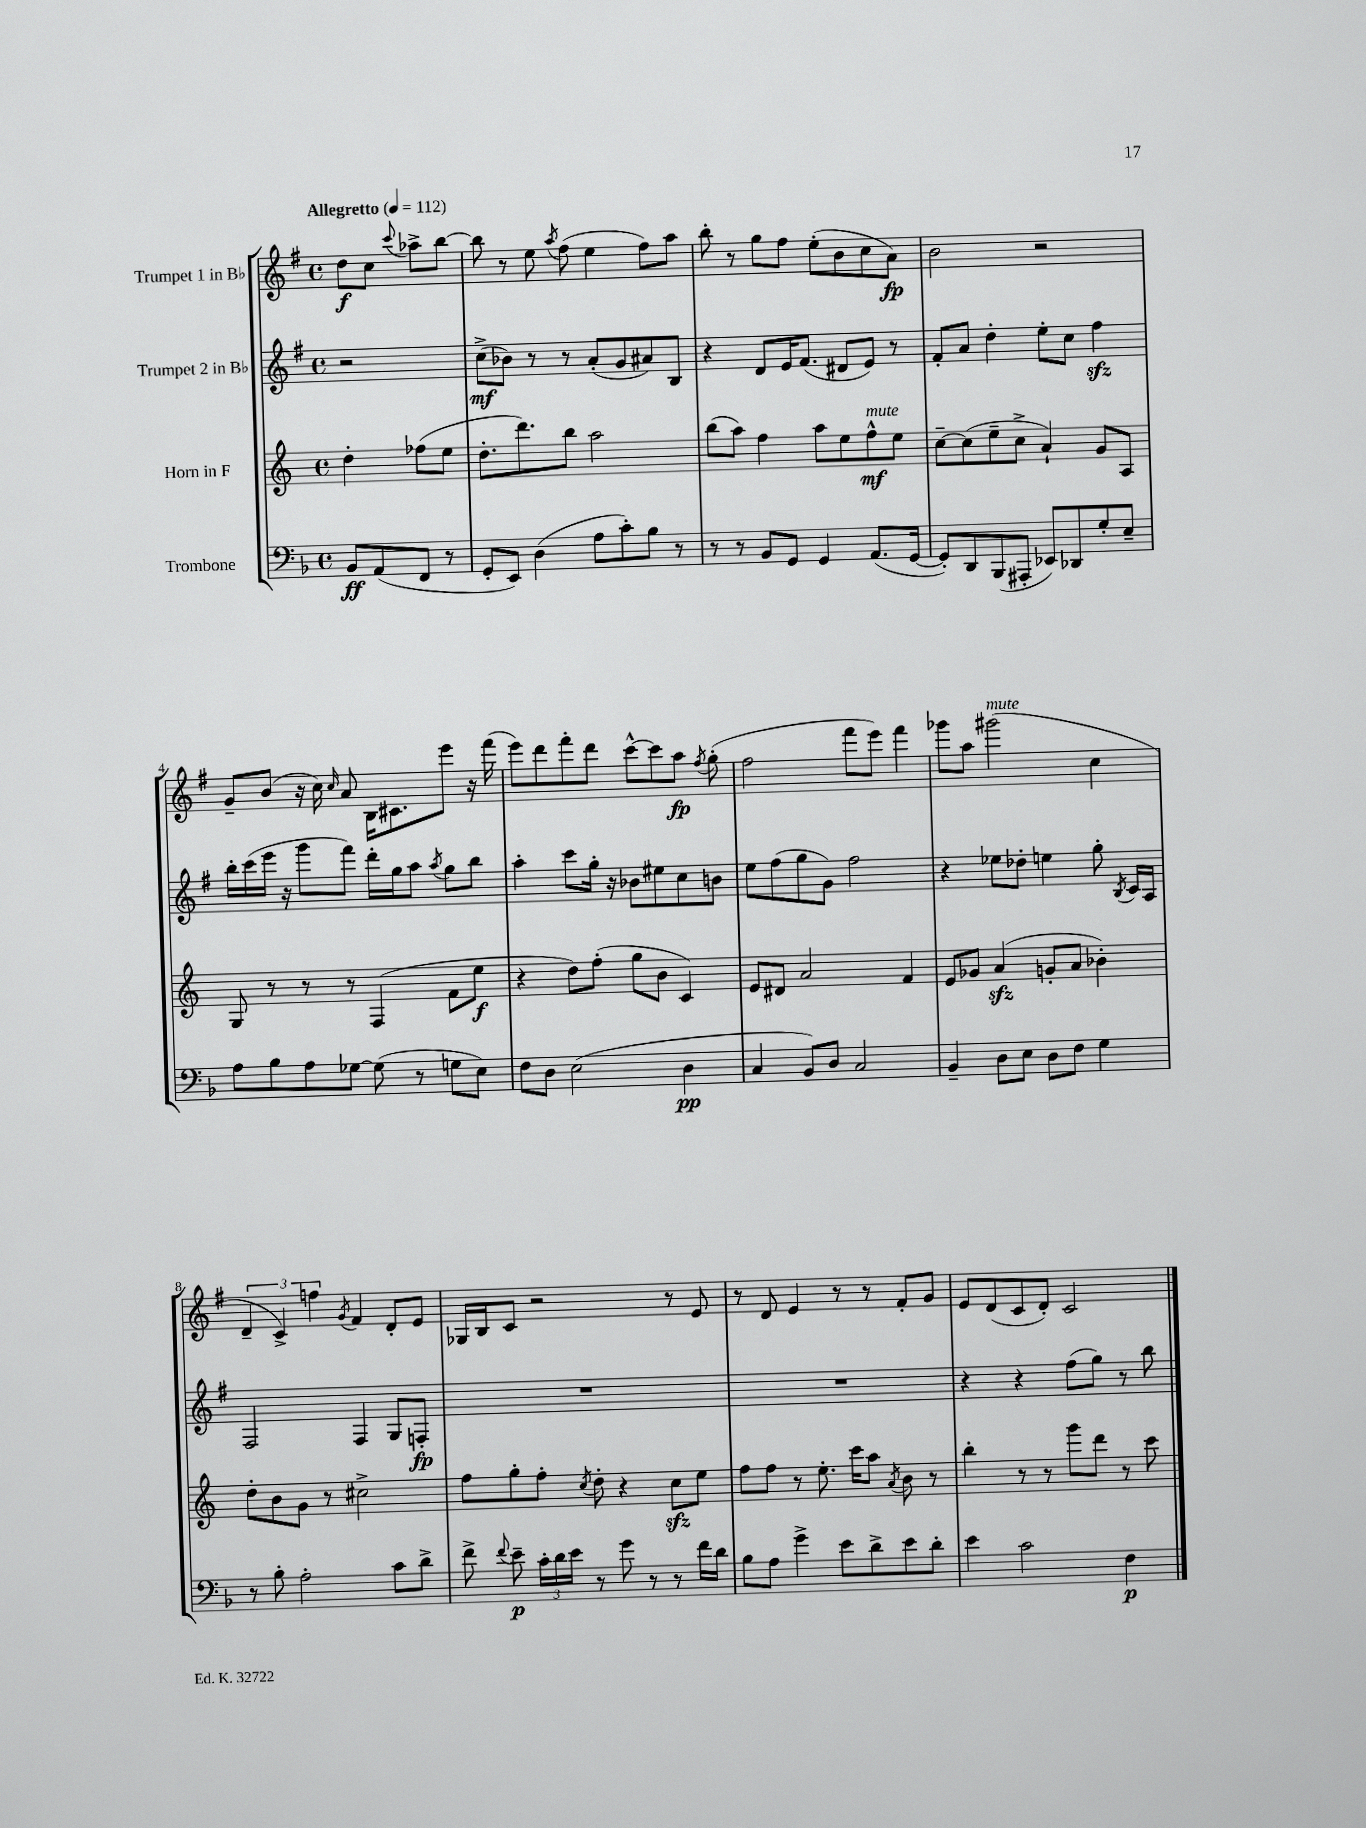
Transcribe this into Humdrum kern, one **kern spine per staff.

**kern	**dynam	**kern	**dynam	**kern	**dynam	**kern	**dynam
*part4	*part4	*part3	*part3	*part2	*part2	*part1	*part1
*staff4	*staff4	*staff3	*staff3	*staff2	*staff2	*staff1	*staff1
*I"Trombone	*	*I"Horn in F	*	*I"Trumpet 2 in B♭	*	*I"Trumpet 1 in B♭	*
*clefF4	*	*clefG2	*	*clefG2	*	*clefG2	*
*k[b-]	*	*k[]	*	*k[f#]	*	*k[f#]	*
*M4/4	*	*M4/4	*	*M4/4	*	*M4/4	*
*met(c)	*	*met(c)	*	*met(c)	*	*met(c)	*
*MM112	*	*MM112	*	*MM112	*	*MM112	*
=	=	=	=	=	=	=	=
!	!	!	!	!	!	!LO:TX:a:B:t=Allegretto	!
8BB-/L	ff	4dd'\	.	2r	.	8dd\L	f
(8AA/	.	.	.	.	.	8cc\J	.
.	.	.	.	.	.	8qqccc/	.
8FF/J	.	(8ff-X\L	.	.	.	8aa-X^\L	.
8r	.	8ee\J	.	.	.	[8bb\J	.
=1	=1	=1	=1	=1	=1	=1	=1
8GG'/L	.	8.dd'\L	.	(8cc^\L	mf	8bb\]	.
8EE/J)	.	.	.	8b-X\J)	.	8r	.
.	.	8.ddd\)	.	.	.	.	.
(4D\	.	.	.	8r	.	8ee\	.
.	.	.	.	.	.	8qaa/	.
.	.	8bb\J	.	8r	.	(8ff#\	.
8A\L	.	2aa\	.	(8a'/L	.	4ee\	.
8c'\)	.	.	.	8g/	.	.	.
8B-\J	.	.	.	8a#X/)	.	8ff#\L)	.
8r	.	.	.	8B/J	.	8aa\J	.
=2	=2	=2	=2	=2	=2	=2	=2
8r	.	(8bb\L	.	4r	.	8bb'\	.
8r	.	8aa\J)	.	.	.	8r	.
8BB-/L	.	4ff\	.	8d/L	.	8gg\L	.
8GG/J	.	.	.	16e/K	.	8ff#\J	.
.	.	.	.	(8.f#/J	.	.	.
4GG/	.	8aa\L	.	.	.	(8ee'\L	.
.	.	8ee\	.	8d#X/L	.	8b\	.
!	!	!LO:TX:a:i:t=mute	!	!	!	!	!
(8.AA/L	.	8ff^^\	mf	8e/J)	.	8cc\	.
.	.	8ee\J	.	8r	.	8a\J)	fp
[16GG/Jk	.	.	.	.	.	.	.
=3	=3	=3	=3	=3	=3	=3	=3
8GG'/L])	.	[8cc~\L	.	8f#'/L	.	2b\	.
8DD/	.	(8cc\]	.	8a/J	.	.	.
(8BBB-/	.	8ee~\	.	4dd'\	.	.	.
8AAA#X'/J	.	8cc^\J	.	.	.	.	.
8EE-X/L)	.	4a`/)	.	8ee'\L	.	2r	.
8DD-X/	.	.	.	8cc\J	.	.	.
8G'/	.	8g/L	.	4ff#zz\	.	.	.
8E~/J	.	8A/J	.	.	.	.	.
!!LO:LB:g=z
=4	=4	=4	=4	=4	=4	=4	=4
8A\L	.	8G/	.	16bb'\LL	.	8g~/L	.
.	.	.	.	(16ccc\	.	.	.
8B-\	.	8r	.	16eee\JJ	.	(8b/J	.
.	.	.	.	16r	.	.	.
8A\	.	8r	.	8ggg\L	.	16r	.
.	.	.	.	.	.	16cc\)	.
.	.	.	.	.	.	16qqcc/	.
[8G-X\J	.	8r	.	8fff#\J)	.	8a/	.
(8G-\]	.	(4F/	.	16ddd'\LL	.	16B\KL	.
.	.	.	.	16gg\J	.	8.c#X\	.
8r	.	.	.	8aa\J	.	.	.
.	.	.	.	8qaa/	.	.	.
8Gn\L	.	8f\L	.	8gg\L	.	8eee\J	.
8E\J)	.	8ee\J	f	8bb\J	.	16r	.
.	.	.	.	.	.	(16fff#\	.
=5	=5	=5	=5	=5	=5	=5	=5
8F\L	.	4r	.	4aa'\	.	8eee\L)	.
8D\J	.	.	.	.	.	8ddd\	.
(2E\	.	8dd\L)	.	8ccc\L	.	8fff#'\	.
.	.	(8ff'\J	.	16gg'\Jk	.	8ddd\J	.
.	.	.	.	16r	.	.	.
.	.	8gg\L	.	8b-X\L	.	[8ccc^^\L	.
.	.	8b\J	.	8ee#X\	.	8ccc\]	.
4D\	pp	4c/)	.	8cc\	.	8aa\J	fp
.	.	.	.	.	.	8qff#/	.
.	.	.	.	8bn\J	.	(8gg'\	.
=6	=6	=6	=6	=6	=6	=6	=6
4C/	.	8e/L	.	8ee\L	.	2ff#\	.
.	.	8d#X/J	.	(8ff#\	.	.	.
8BB-/L)	.	2a/	.	8gg\	.	.	.
8D/J	.	.	.	8g\J)	.	.	.
2C/	.	.	.	2ff#\	.	8fff#\L	.
.	.	.	.	.	.	8eee\J)	.
.	.	4f/	.	.	.	4fff#\	.
=7	=7	=7	=7	=7	=7	=7	=7
4BB-~/	.	8e/L	.	4r	.	8ggg-X\L	.
.	.	8g-X/J	.	.	.	8aa\J	.
!	!	!	!	!	!	!LO:TX:a:i:t=mute	!
8D\L	.	(4azz/	.	8ee-X\L	.	(2ggg#X\	.
8E\J	.	.	.	8dd-X'\J	.	.	.
8D\L	.	8gn'/L	.	4een\	.	.	.
8F\J	.	8a/J	.	.	.	.	.
4G\	.	4b-X'\)	.	8gg'\	.	4cc\	.
.	.	.	.	8qB/	.	.	.
.	.	.	.	16c/LL	.	.	.
.	.	.	.	16A/JJ	.	.	.
!!LO:LB:g=z
=8	=8	=8	=8	=8	=8	=8	=8
8r	.	8dd'\L	.	2F#/	.	6d~/	.
8B-'\	.	8b\	.	.	.	.	.
.	.	.	.	.	.	6c^/)	.
2A'\	.	8g\J	.	.	.	.	.
.	.	.	.	.	.	6ffn\	.
.	.	8r	.	.	.	.	.
.	.	.	.	.	.	8qg/	.
.	.	2cc#X^\	.	4F#/	.	4f#/	.
8c\L	.	.	.	8G/L	.	8d'/L	.
8d^\J	.	.	.	8Fn'/J	fp	8e/J	.
=9	=9	=9	=9	=9	=9	=9	=9
8f^\	.	8ff\L	.	1r	.	16G-X/LL	.
.	.	.	.	.	.	16B/J	.
8qqf/	.	.	.	.	.	.	.
8e~\	p	8gg'\	.	.	.	8c/J	.
24c'\LL	.	8ff'\J	.	.	.	2r	.
24d\	.	.	.	.	.	.	.
24e\JJ	.	.	.	.	.	.	.
.	.	8qcc/	.	.	.	.	.
8r	.	8dd'\	.	.	.	.	.
8g\	.	4r	.	.	.	.	.
8r	.	.	.	.	.	.	.
8r	.	8cczz\L	.	.	.	8r	.
16f\LL	.	8ee\J	.	.	.	8e/	.
16d\JJ	.	.	.	.	.	.	.
=10	=10	=10	=10	=10	=10	=10	=10
8B-\L	.	8ff\L	.	1r	.	8r	.
8A\J	.	8ff\J	.	.	.	8d/	.
4g^\	.	8r	.	.	.	4e/	.
.	.	8.ee'\	.	.	.	.	.
8e\L	.	.	.	.	.	8r	.
.	.	16ccc\KL	.	.	.	.	.
8d^\	.	8aa\J	.	.	.	8r	.
.	.	8qa/	.	.	.	.	.
8e\	.	8b\	.	.	.	8f#'/L	.
8d'\J	.	8r	.	.	.	8g/J	.
=11	=11	=11	=11	=11	=11	=11	=11
4e\	.	4bb'\	.	4r	.	8e/L	.
.	.	.	.	.	.	(8d/	.
2c\	.	8r	.	4r	.	8c/	.
.	.	8r	.	.	.	8d'/J)	.
.	.	8ggg\L	.	(8ff#\L	.	2c/	.
.	.	8ddd\J	.	8gg\J)	.	.	.
4F\	p	8r	.	8r	.	.	.
.	.	8ccc\	.	8bb\	.	.	.
==	==	==	==	==	==	==	==
*-	*-	*-	*-	*-	*-	*-	*-
